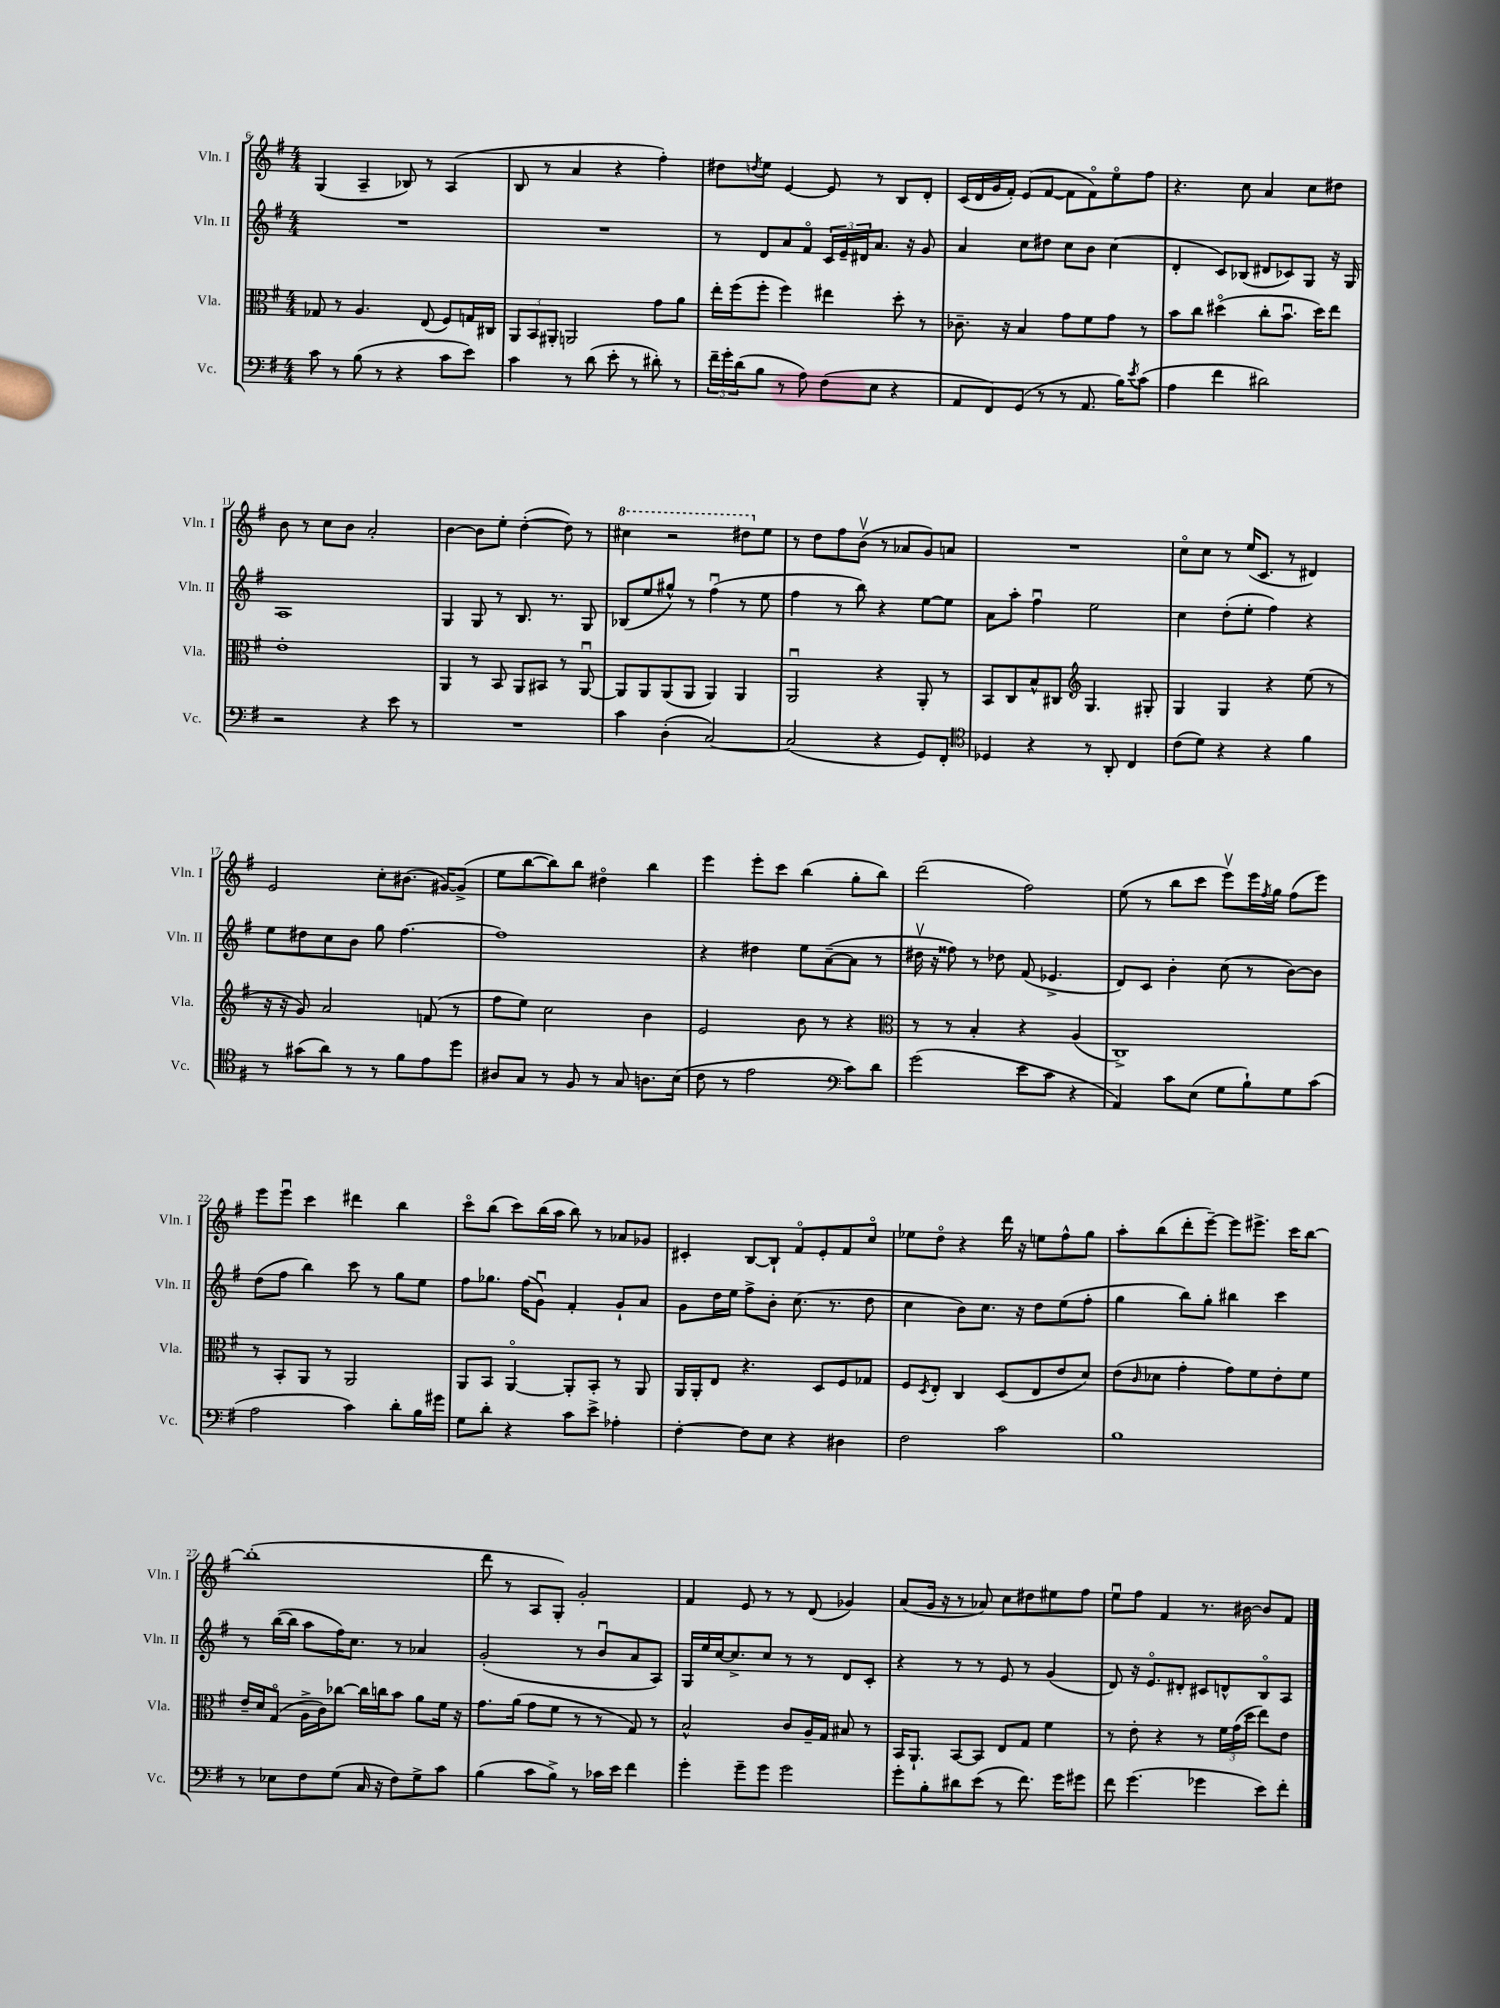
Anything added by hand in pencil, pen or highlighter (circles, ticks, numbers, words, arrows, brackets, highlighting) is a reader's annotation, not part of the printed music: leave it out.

**kern	**kern	**kern	**kern
*staff4	*staff3	*staff2	*staff1
*clefF4	*clefC3	*clefG2	*clefG2
*k[f#]	*k[f#]	*k[f#]	*k[f#]
*M4/4	*M4/4	*M4/4	*M4/4
8c	8G-	1r	(4G
8r	8r	.	.
(8B	4.A	.	4A~
8r	.	.	.
4r	.	.	8B-)
.	(8E	.	8r
8c	8F#)	.	(4A
8e)	16G	.	.
.	16C#	.	.
=	=	=	=
4c	12AA	1r	8B
.	12BB	.	.
.	.	.	8r
.	12AA#'	.	.
8r	2AA	.	4a
(8d	.	.	.
8e'	.	.	4r
8r	.	.	.
8d#')	8g	.	4ff#')
8r	8a	.	.
=	=	=	=
24f#~	16ee'	8r	8dd#
24g'	.	.	.
.	(16ff#	.	.
(24d	.	.	.
.	.	.	8qdd
8B	8ff#'	8d	8ee
8r	4ff#)	8a	[4e
8A)	.	8f#o	.
(8F#	4ee#	24c	8e]
.	.	24e~	.
.	.	24d#	.
8E	.	8.a	8r
4r	8dd'	.	8B
.	.	16r	.
.	8r	8g	8d'
=	=	=	=
8AA	8.c-~	4a	(16c
.	.	.	16d
8FF#)	.	.	16g
.	16r	.	16f#')
(8GG	4B	8cc	(8e
8r	.	8dd#	[8f#
8r	8g	8cc	8f#]
8.AA	8f#	8b	8f#o)
.	8g	(4cc	8eeo
16B)	.	.	.
8qe	.	.	.
(8c	8r	.	8ff#
=	=	=	=
4A	8b	4d'	4.r
.	8cc	.	.
4f#	(4dd#o	8c)	.
.	.	(8B-	8cc
2d#)	8cc'	8d#	4a
.	8.bu	8c-)	.
.	.	8G	8cc
.	16dd#)	.	.
.	8ee	16r	8dd#
.	.	16G	.
=	=	=	=
2r	1e'	1A	8b
.	.	.	8r
.	.	.	8cc
.	.	.	8b
4r	.	.	2a'
8e	.	.	.
8r	.	.	.
=	=	=	=
1r	4AA	4G	[4b
.	8r	8G	8b]
.	8BB	8r	8ee'
.	8AA	8.B	([4dd'
.	8BB#	.	.
.	.	8.r	.
.	8r	.	8dd])
.	[8AAu	8G	8r
=	=	=	=
4c	8AA]	(8B-	4ccc#
.	8AA	8ee	.
(4D'	(8AA	8gg#^^)	2r
.	8AA	8r	.
[2C)	4AA)	(4ff#u	.
.	4AA	8r	8ddd#
.	.	8ee	8ee
=	=	=	=
(2C]	2AAu	4ff#	8r
.	.	.	8dd
.	.	8r	8ff#
.	.	8bb)	(8bv
4r	4r	4r	8r
.	.	.	8a-
8GG)	8AA'	[8ee	8g)
8FF#'	8r	8ee]	8a
=	=	=	=
*clefC4	*	*	*
4D-	8BB	8a	1r
.	8C	8aa'	.
4r	8B^^	4ff#u	.
.	8C#	.	.
*	*clefG2	*	*
8r	4.G	2ee	.
8AA'	.	.	.
4C	.	.	.
.	8G#'	.	.
=	=	=	=
(8c	4G	4cc	8cco
8d)	.	.	8cc
4r	4G	(8dd'	8r
.	.	8ee'	(16ee
.	.	.	8.c
4r	4r	4ff#)	.
.	.	.	8r
4f#	(8ee	4r	4d#)
.	8r	.	.
=	=	=	=
8r	16r	8ee	2e
.	16r	.	.
(8g#	8g)	8dd#	.
8a)	2a	8cc	.
8r	.	8b	.
8r	.	8gg	8cc'
8f#	.	[4.ff#	(8.b#
8e	(8f	.	.
.	.	.	[16g#)
8dd	8r	.	(8g#^]
=	=	=	=
8A#	8ff#	1ff#]	8ee
8G	8ee)	.	[8bb
8r	2cc	.	8bb])
8F#	.	.	8bb
8r	.	.	4dd#o
8G	.	.	.
8.A	4b	.	4bb
(16B	.	.	.
=	=	=	=
8c	2e	4r	4eee
8r	.	.	.
2e	.	4dd#	8eee'
.	.	.	8ccc
.	8b	8ee	(4bb
.	8r	([8a~	.
*clefF4	*	*	*
8c)	4r	8a]	8gg'
8d	.	8r	8bb)
=	=	=	=
*	*clefC3	*	*
(2g	8r	16dd#v	(2ddd
.	.	16r	.
.	8r	8ff##)	.
.	4B'	8r	.
.	.	8dd-	.
8e	4r	(8f#	2ff#)
8c	.	4.e-^	.
4r	(4A	.	.
=	=	=	=
4AA)	1C^)	8d)	(8ee
.	.	8c	8r
8c	.	4b'	8bb
(8E	.	.	8ccc
8G	.	(8cc	8eeev)
8B`)	.	8r	16eee
.	.	.	8qff#
.	.	.	16gg
8G	.	[8b)	(8ff#
(8c	.	8b]	8eee)
=	=	=	=
2A	8r	(8dd	8eee
.	8BB'	8ff#	8eeeu
.	8AA	4bb)	4ccc
.	8r	.	.
4c)	2AA	8ccc	4ddd#
.	.	8r	.
8d'	.	8gg	4bb
16B	.	8ee	.
16g#	.	.	.
=	=	=	=
8G	8AA	8ff#	8ccco
8d'	8BB	8.gg-	(8bb
4r	[4AAo	.	8ccc)
.	.	(16ff#	.
.	.	8gu)	(16bb
.	.	.	16aa
8c	8AA']	4f#'	8bb)
8e^	8BB'	.	8r
4A-'	8r	8g`	8a-
.	8AA	8a	8g-
=	=	=	=
[4F#'	16AA	8g	4c#'
.	16AA'	.	.
.	8E	16dd	.
.	.	16ee	.
8F#]	4.r	8ff#^	[8B
8E	.	8b'	8B`]
4r	.	(8.cc	8f#o
.	8D	.	8e'
.	.	8.r	.
4D#	8F#	.	8f#
.	8G-	8dd	8cco
=	=	=	=
2F#	8F#	4cc	8ee-
.	8qD	.	.
.	8E'	.	8ddo
.	4C	8b)	4r
.	.	8.cc	.
2c	(8D	.	16ddd
.	.	16r	16r
.	8E	8dd	8ee
.	8e	(8ee	8ff#^^
.	8d)	8ff#'	8gg
=	=	=	=
1B	(8e	4gg	8aa'
.	16qqc	.	.
.	8d-	.	(8bb
.	4g'	8bb)	8ddd'
.	.	8gg'	[8eee~)
.	8g)	4bb#	8eee]
.	8f#	.	8.eee#^
.	8e'	4ccc	.
.	.	.	16ccc
.	8f#	.	[8bb
=	=	=	=
8r	16e~	8r	(1bb']
.	16d	.	.
8E-	(8Go	([16bb	.
.	.	16bb]	.
8F#	16A^	8aa	.
.	16c)	.	.
(8G	[8cc-	16ff#)	.
.	.	8.cc	.
16C	16cc-]	.	.
16r	16cc	.	.
8F#)	8b	8r	.
8G^	8a	4a-	.
8c	16f#	.	.
.	16r	.	.
=	=	=	=
(4B	8.g	(2g'	8ddd
.	.	.	8r
.	(16a	.	.
8c	8g	.	8A
8B^)	8f#	.	8G')
8r	8r	8r	2g'
16c-	8r	8bu	.
16e	.	.	.
4f#	8G)	8a	.
.	8r	8A)	.
=	=	=	=
4g'	2B^^	16G	4f#
.	.	16ee	.
.	.	[16cc	.
.	.	8.cc^]	.
8g~	.	.	8e
8g	.	8cc	8r
2g	8c	8r	8r
.	16A~	8r	(8d
.	16G	.	.
.	8B#	8d	4g-)
.	8r	8c'	.
=	=	=	=
8g'	16BB	4r	(8a
.	8.AA`	.	.
8B'	.	.	16g
.	.	.	16r
8d#	[8BB	8r	8r
(8e	8BB]	8r	8a-)
8r	8E	8e	8cc
8.f#)	8G	8r	8dd#
.	4f#	(4g	8ee#
16g	.	.	.
8g#	.	.	8ff#
=	=	=	=
8f#	8r	8d)	8eeu
(4.g	8e'	16r	8ff#
.	.	8.eo	.
.	4r	.	4f#
.	.	8d#'	.
4g-	8r	8c#	8.r
.	24f#	8d^^	.
.	(24g	.	.
.	.	.	[16b#
.	24dd	.	.
8e)	8ee)	8Bo	8b#]
8f#'	8e	8A	8f#
==	==	==	==
*-	*-	*-	*-
